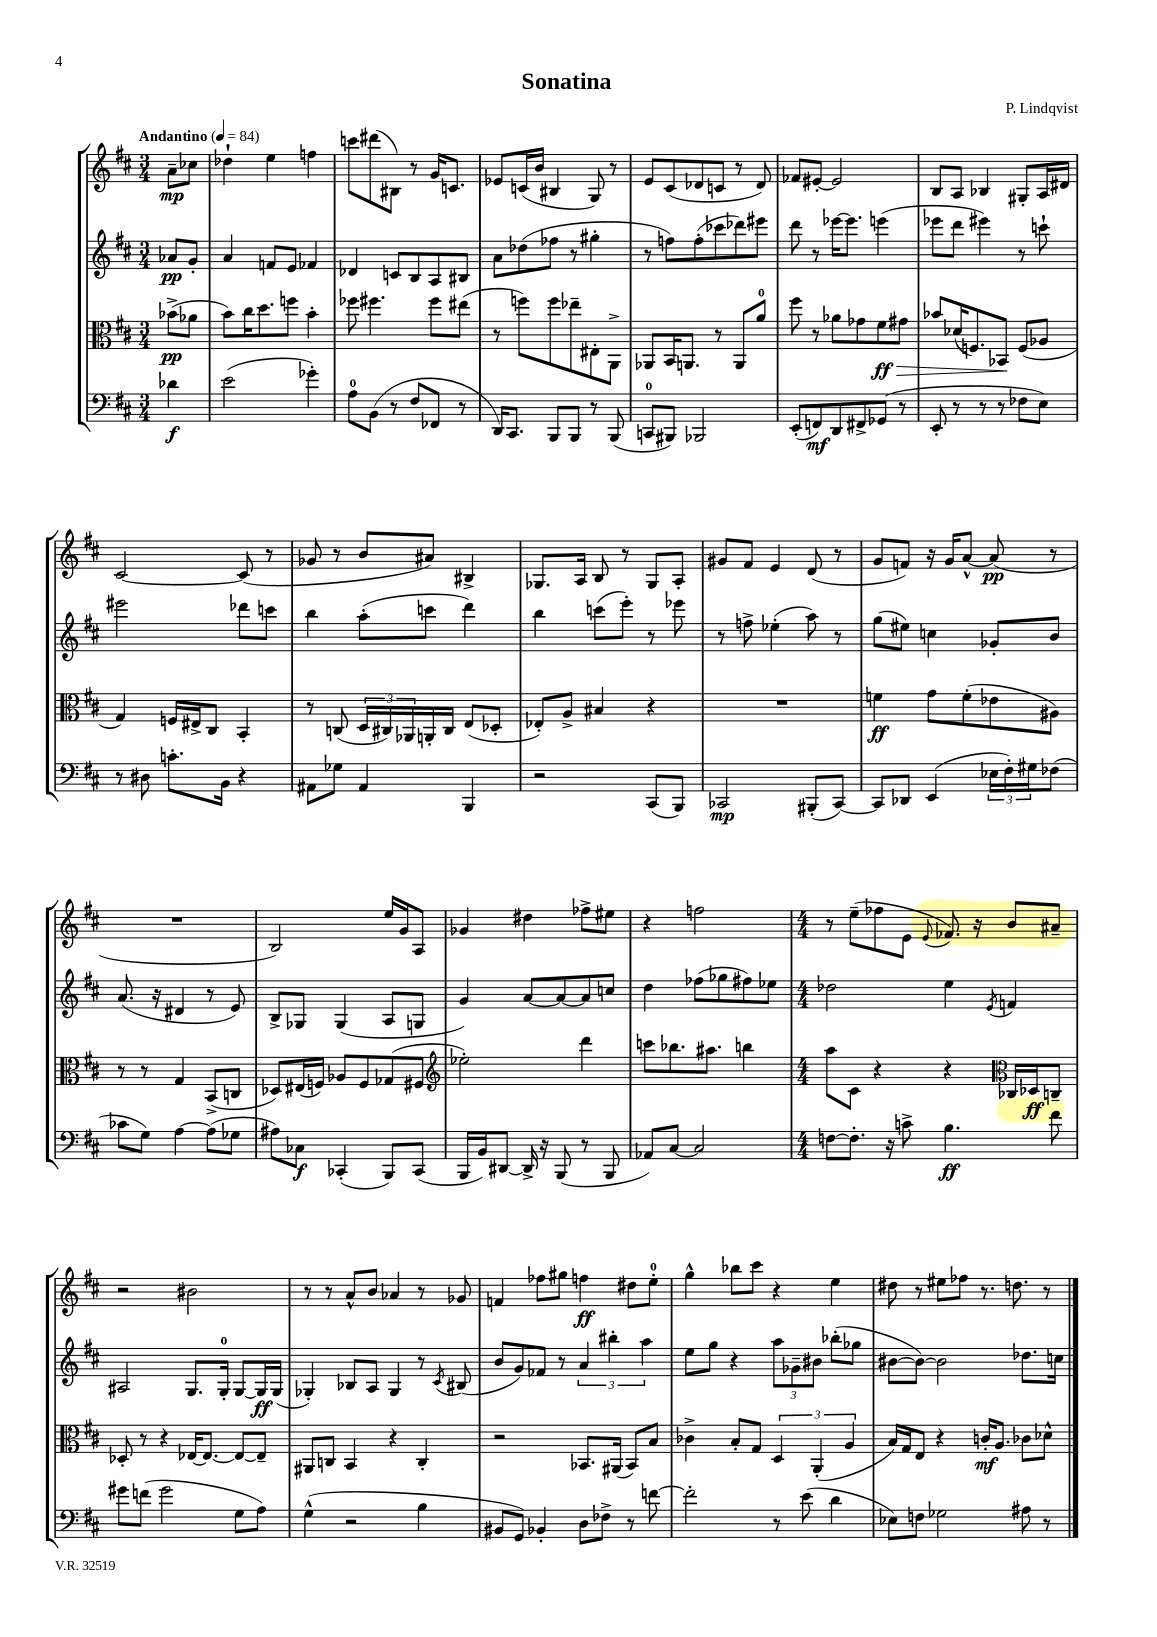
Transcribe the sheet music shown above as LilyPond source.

\header { title = "Sonatina" composer = "P. Lindqvist" }
<<
\new StaffGroup <<
\new Staff = "s0" {
    \clef treble \key d \major \numericTimeSignature \time 3/4 \partial 4 \tempo "Andantino" 4 = 84
    a'8--\mp ces''8 |
    des''4-! e''4 f''4 |
    c'''8 dis'''8( bis8) r8 g'16 c'8. |
    ees'8 c'16( b'16 bis4 g8) r8 |
    e'8 cis'8( des'8 c'8 r8 des'8) |
    fes'8 eis'8~-. eis'2 |
    b8 a8 bes4 gis8-. a16 dis'16 |
    cis'2~ cis'8( r8 |
    ges'8 r8 b'8 ais'8) bis4-> |
    ges8. a16 b8 r8 ges8 a8-. |
    gis'8 fis'8 e'4 d'8( r8 |
    g'8 f'8) r16 g'16 a'8~-^ a'8\pp( r8 |
    R2. |
    b2) e''16 g'16 a8 |
    ges'4 dis''4 fes''8-> eis''8 |
    r4 f''2 |
    \numericTimeSignature \time 4/4 r8 e''8--( fes''8 e'8 \appoggiatura { e'8 } fes'8.) r16 b'8 ais'8-- |
    r2 bis'2 |
    r8 r8 a'8-^ b'8 aes'4 r8 ges'8 |
    f'4 fes''8 gis''8 f''4\ff dis''8 e''8-0-. |
    g''4-^ bes''8 cis'''8 r4 e''4 |
    dis''8 r8 eis''8 fes''8 r8. d''8. r8 \bar "|." |
}
\new Staff = "s1" {
    \clef treble \key d \major \numericTimeSignature \time 3/4 \partial 4
    aes'8\pp g'8-. |
    a'4 f'8 e'8 fes'4 |
    des'4 c'8 b8 a8 bis8 |
    a'8 des''8( fes''8 r8 gis''4-. |
    r8 f''8) f''8-.( ces'''8 des'''8) eis'''8 |
    d'''8 r8 ees'''16~ ees'''8. e'''4( |
    ees'''8 d'''8 eis'''4) r8 c'''8-! |
    eis'''2 des'''8 c'''8 |
    b''4 a''8-.( c'''8 d'''4) |
    b''4 c'''8( e'''8-.) r8 ees'''8 |
    r8 f''8-> ees''4-.( a''8) r8 |
    g''8( eis''8) c''4 ges'8-. b'8 |
    a'8.( r16 dis'4 r8 e'8) |
    b8-> ges8 ges4( a8 g8 |
    g'4) a'8~ a'8~ a'8 c''8 |
    d''4 fes''8( ges''8 fis''8) ees''8 |
    \numericTimeSignature \time 4/4 des''2 e''4 \acciaccatura { e'8 } f'4 |
    ais2 g8. g16-0-. g8~ g16\ff g16( |
    ges4-.) bes8 a8 ges4 r8 \acciaccatura { cis'8 } bis8( |
    b'8 g'8) fes'8 r8 \tuplet 3/2 { a'4 bis''4-. a''4 } |
    e''8 g''8 r4 \tuplet 3/2 { a''8 ges'8-- bis'8 } bes''8-.( ges''8 |
    bis'8~ bis'8~) bis'2 des''8. c''16 \bar "|." |
}
\new Staff = "s2" {
    \clef alto \key d \major \numericTimeSignature \time 3/4 \partial 4
    bes'8->\pp( aes'8 |
    b'8) cis''16 d''8. f''8 b'4-. |
    fes''8 fis''4. fis''8 eis''8( |
    r8 f''8) f''8 ees''8-- eis8-. a,8-> |
    aes,8 b,16 a,8. r8 a,8 a'8-0 |
    fis''8 r8 aes'8 ges'8 fis'8\ff\> gis'8 |
    bes'8 des'16( f8.) bes,8\! f8( aes8 |
    g4) f16 eis16-> cis8 b,4-. |
    r8 c8( \tuplet 3/2 { d16 cis16) aes,16 } a,16-. cis16 e8( des8-. |
    ees8-.) a8-> bis4 r4 |
    R2. |
    f'4\ff g'8 f'8-.( ees'8 ais8) |
    r8 r8 g4 b,8->( c8 |
    des8) eis16( f16) aes8 f8 ges8( fis8 |
    \clef treble ees''2-.) d'''4 |
    c'''8 bes''8. ais''8. b''4 |
    \numericTimeSignature \time 4/4 a''8 cis'8 r4 r4 \clef alto ces16 des16\ff c8-- |
    des8-. r8 r4 ees16~ ees8.~ ees8~ ees8-- |
    ais,8 c8 b,4 r4 c4-. |
    r2 bes,8. ais,16( bes,8) b8 |
    ces'4-> b8-. g8 \tuplet 3/2 { d4 a,4-.( a4 } |
    b16) g16 e8 r4 c'16-.\mf a8. ces'8 des'8-^ \bar "|." |
}
\new Staff = "s3" {
    \clef bass \key d \major \numericTimeSignature \time 3/4 \partial 4
    des'4\f |
    e'2( ges'4-.) |
    a8-0 b,8( r8 fis8 fes,8 r8 |
    d,16) cis,8. b,,8 b,,8 r8 b,,8( |
    c,8-0 bis,,8) bes,,2 |
    e,8-.( f,8\mf) d,8 fis,8-> ges,8( r8 |
    e,8-. r8 r8 r8 fes8 e8) |
    r8 dis8 c'8.-. b,16 r4 |
    ais,8 ges8 ais,4 b,,4 |
    r2 cis,8( b,,8) |
    ces,2\mp bis,,8-.( ces,8~) |
    ces,8 des,8 e,4( \tuplet 3/2 { ees16 fis16-.) gis16 } fes8( |
    ces'8 g8) a4~ a8( ges8 |
    ais8) ces8\f ces,4-.( b,,8) ces,8( |
    b,,16 b,16) dis,8~ dis,16-> r16 b,,8( r8 b,,8 |
    aes,8) cis8~ cis2 |
    \numericTimeSignature \time 4/4 f8~ f8.-. r16 c'8-> b4.\ff fis'8 |
    gis'8 f'8( gis'2 g8 a8) |
    g4-^( r2 b4 |
    bis,8 g,8) bes,4-. d8 fes8-> r8 f'8~ |
    f'2-. r8 e'8( d'4 |
    ees8) f8 ges2 ais8 r8 \bar "|." |
}
>>
>>
\layout { \context { \Score \remove "Bar_number_engraver" } }
